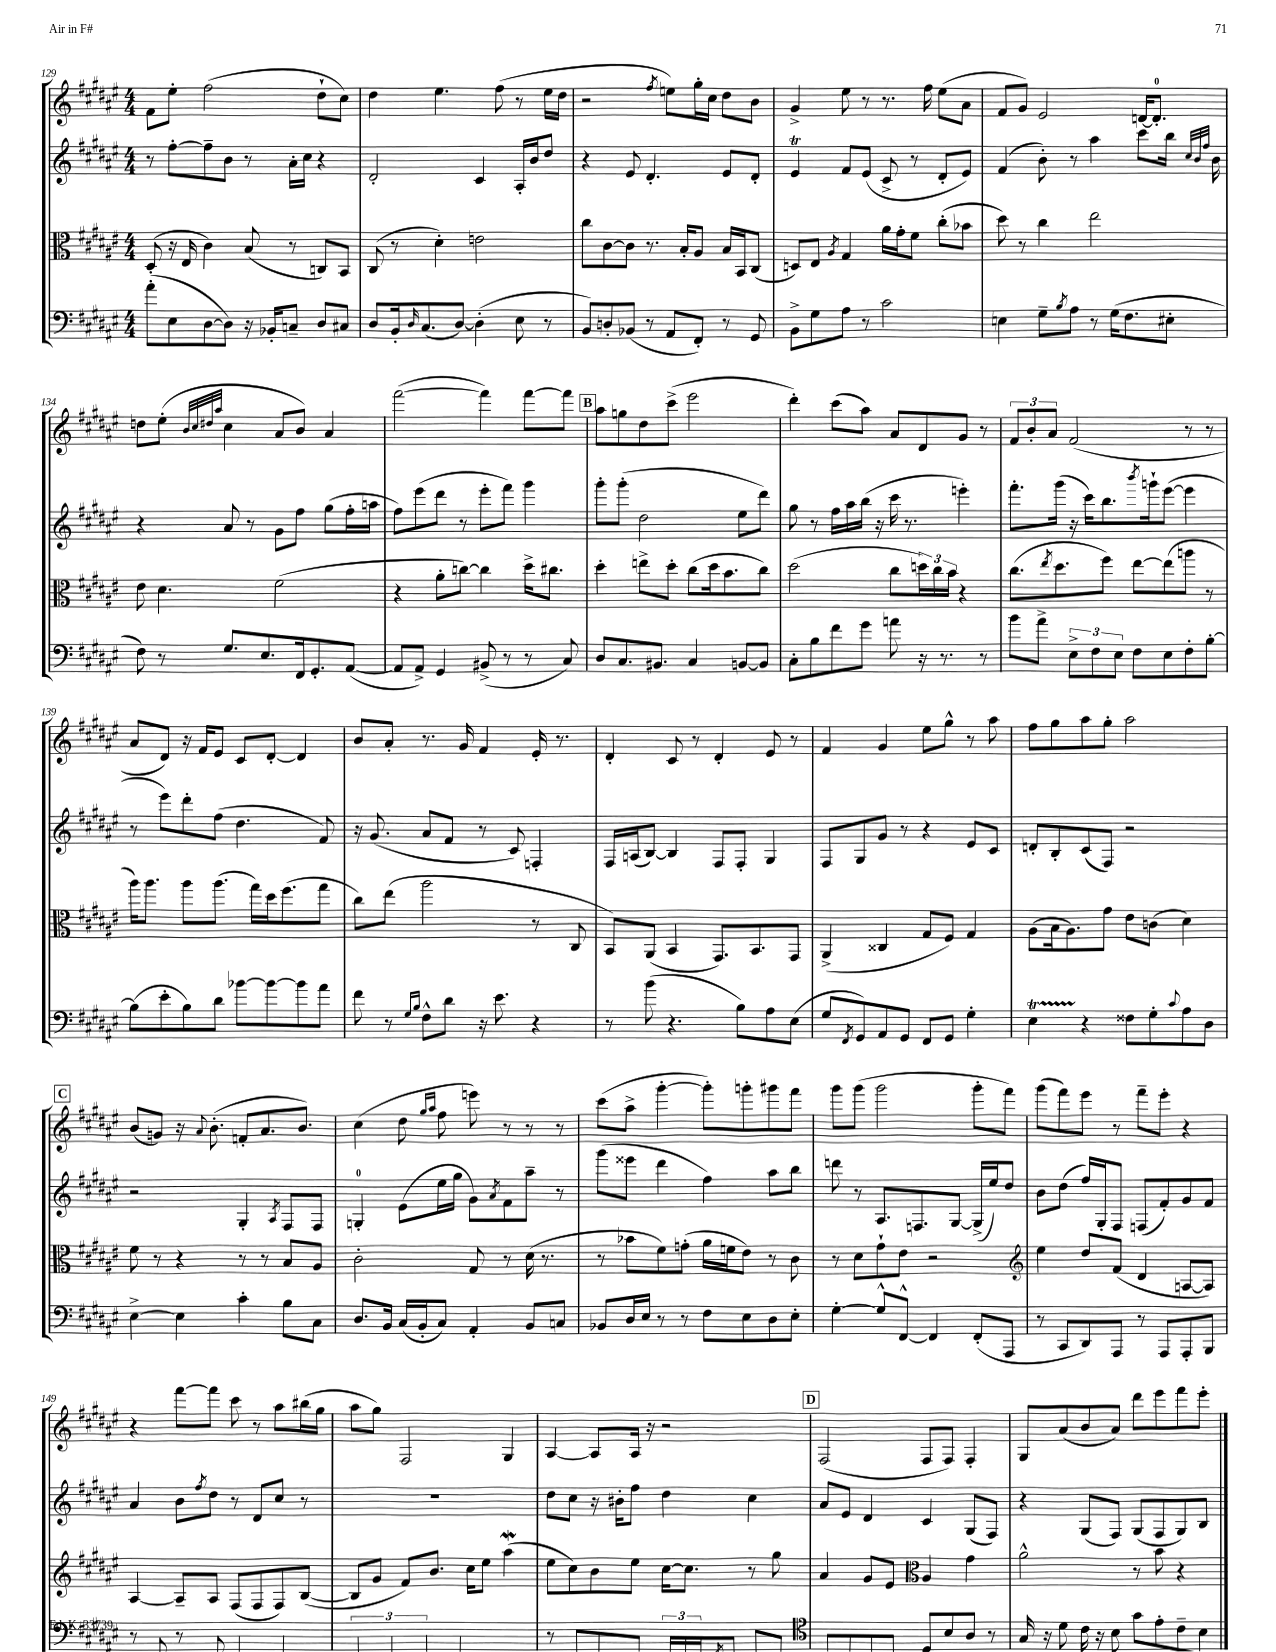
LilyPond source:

<<
\new StaffGroup <<
\new Staff = "s0" {
    \clef treble \key fis \major \numericTimeSignature \time 4/4
    fis'8 eis''8-. fis''2( dis''8-! cis''8) |
    dis''4 eis''4. fis''8( r8 eis''16 dis''16 |
    r2 \acciaccatura { fis''8 } e''8) gis''16-. cis''16 dis''8 b'8 |
    gis'4-> eis''8 r8 r8. fis''16 eis''8( ais'8 |
    fis'8 gis'8) eis'2 d'16~ d'8.-0-. |
    d''8 eis''8-.( \grace { b'32 cis''32 dis''32 ais''32 } cis''4 ais'8 b'8) ais'4 |
    fis'''2~( fis'''4) fis'''8~ fis'''8 |
    \mark \markup { \box "B" } ais''8 g''8 dis''8 cis'''8->( eis'''2 |
    dis'''4-.) cis'''8( ais''8) ais'8 dis'8 gis'8 r8 |
    \tuplet 3/2 { fis'8 b'8-. ais'8 } fis'2( r8 r8 |
    ais'8 dis'8) r16 fis'16 eis'8 cis'8 dis'8~-. dis'4 |
    b'8 ais'8-. r8. gis'16 fis'4 eis'16-. r8. |
    dis'4-. cis'8 r8 dis'4-. eis'8 r8 |
    fis'4 gis'4 eis''8 gis''8-^ r8 ais''8 |
    fis''8 gis''8 ais''8 gis''8-. ais''2 |
    \mark \markup { \box "C" } b'8( g'8) r16 \appoggiatura { ais'8 } b'8.-.( f'8-. ais'8. b'8.) |
    cis''4( dis''8 \grace { gis''16 ais''16 } fis''8 e'''8) r8 r8 r8 |
    cis'''8( ais''8-> gis'''4~-. gis'''8-.) g'''8-. gis'''8 fis'''8 |
    gis'''8 gis'''8( gis'''2 gis'''8-. fis'''8) |
    gis'''8( fis'''8) eis'''8 r8 fis'''8-- eis'''8-. r4 |
    r4 fis'''8~ fis'''8 cis'''8 r8 ais''8 bis''16( gis''16 |
    ais''8 gis''8) fis2 gis4 |
    ais4~ ais8 ais16 r16 r2 |
    \mark \markup { \box "D" } fis2( fis8 fis8) fis4-. |
    gis8 ais'8( b'8 ais'8) dis'''8 eis'''8 fis'''8 eis'''8-. \bar "|." |
}
\new Staff = "s1" {
    \clef treble \key fis \major \numericTimeSignature \time 4/4
    r8 fis''8~-. fis''8-- b'8 r8 ais'16-. cis''16 r4 |
    dis'2-. cis'4 ais16-. b'16 dis''8 |
    r4 eis'8 dis'4.-. eis'8 dis'8-. |
    eis'4\trill fis'8 eis'8( cis'8-> r8 dis'8-. eis'8) |
    fis'4( b'8-.) r8 ais''4 cis'''8 b''16 \grace { cis''32 b'32 fis''32 } b'16 |
    r4 ais'8 r8 gis'8 fis''8 gis''8( fis''16-. a''16 |
    fis''8) eis'''8( dis'''8 r8 eis'''8-. fis'''8) gis'''4 |
    \mark \markup { \box "B" } gis'''8-. gis'''8-.( dis''2 eis''8 dis'''8) |
    gis''8 r8 fis''16 ais''16 b''16( r16 cis'''16 r8. e'''4-.) |
    fis'''8.-. gis'''16( r16 cis'''16) b''8. \acciaccatura { b'''8 } g'''16-! eis'''8~( eis'''4 |
    r8 eis'''8) dis'''8-. fis''8( dis''4. fis'8) |
    r16 gis'8.( ais'8 fis'8 r8 cis'8) f4-. |
    fis16 a16( b8~) b4 fis8 fis8-. gis4 |
    fis8 gis8 gis'8 r8 r4 eis'8 cis'8 |
    d'8-. b8-. cis'8( fis8) r2 |
    \mark \markup { \box "C" } r2 gis4-. \acciaccatura { ais8 } fis8 fis8 |
    g4-0-. eis'8( eis''16 gis''16 gis'8) \acciaccatura { ais'8 } fis'8 ais''8-- r8 |
    gis'''8( eisis'''8 dis'''4 fis''4) ais''8 b''8 |
    d'''8 r8 ais8. f8. gis8~ gis16->( eis''16) dis''8 |
    b'8 dis''8( fis''16) gis16-. fis8 f8( fis'8-.) gis'8 fis'8 |
    ais'4 b'8 \acciaccatura { fis''8 } dis''8 r8 dis'8 cis''8 r8 |
    R1 |
    dis''8 cis''8 r16 bis'16-. fis''8 dis''4 cis''4 |
    \mark \markup { \box "D" } ais'8 eis'8 dis'4 cis'4 gis8( fis8) |
    r4 gis8( fis8) gis8( fis8 gis8) b8 \bar "|." |
}
\new Staff = "s2" {
    \clef alto \key fis \major \numericTimeSignature \time 4/4
    dis8-.( r16 eis16 cis'4) b8( r8 c8) b,8 |
    cis8( r8 dis'4-.) e'2 |
    cis''8 cis'8~ cis'8 r8. b16-. ais8 b16 b,16 cis8( |
    d8) eis8 \acciaccatura { ais8 } gis4 ais'16 gis'16-. fis'8 cis''8-.( bes'8 |
    dis''8) r8 cis''4 eis''2 |
    eis'8 dis'4. fis'2( |
    r4 ais'8-. c''8~) c''4 dis''16-> cis''8. |
    \mark \markup { \box "B" } dis''4-. e''8-> dis''8-. cis''8( dis''16 b'8. cis''8) |
    dis''2( cis''8 \tuplet 3/2 { d''16) cis''16 b'16 } r4 |
    cis''8.( \acciaccatura { eis''8 } dis''8. fis''8) eis''8~ eis''8( a''8 r8 |
    ais''16) ais''8. ais''8 ais''8.( gis''16) dis''16 fis''8.( gis''8 |
    cis''8) eis''8( ais''2 r8 cis8 |
    b,8) ais,8( b,4 gis,8.) b,8. gis,8 |
    ais,4->( cisis4 gis8 fis8) gis4 |
    ais8( b16 ais8.) gis'8 eis'8 c'8( dis'4) |
    \mark \markup { \box "C" } fis'8 r8 r4 r8 r8 b8 ais8 |
    cis'2-. gis8 r8 dis'16( r8. |
    r8 bes'8 fis'8) g'8-.( ais'16 f'16 eis'8) r8 cis'8 |
    r8 dis'8 gis'8-! eis'8 r2 |
    \clef treble eis''4 dis''8 fis'8( dis'4 a8~ a8) |
    ais4~ ais8-- ais8 fis8( fis8 fis8) b8~( |
    b8 gis'8 fis'8) b'8. cis''16 eis''8 ais''4\mordent( |
    eis''8 cis''8) b'8 eis''8 cis''16~ cis''8. r8 gis''8 |
    \mark \markup { \box "D" } ais'4 gis'8 eis'8 \clef alto ais4 gis'4 |
    ais'2-^ r8 b'8 r4 \bar "|." |
}
\new Staff = "s3" {
    \clef bass \key fis \major \numericTimeSignature \time 4/4
    ais'8-.( eis8 dis8~ dis8) r16 bes,16-. c8-- dis8 cis8 |
    dis8 b,16-. \grace { dis16 } cis8.( dis8~) dis4-.( eis8 r8 |
    b,8) d8-. bes,8( r8 ais,8 fis,8-.) r8 gis,8 |
    b,8-> gis8 ais8 r8 cis'2 |
    e4 gis8-- \acciaccatura { b8 } ais8 r8 gis16( fis8. eis8-. |
    fis8) r8 gis8. eis8. fis,16 gis,8.-. ais,8~( |
    ais,8 ais,8->) gis,4 bis,8->( r8 r8 cis8) |
    \mark \markup { \box "B" } dis8 cis8. bis,8. cis4 b,8~ b,8 |
    cis8-. b8 fis'8 gis'8 a'8 r16 r8. r8 |
    b'8 ais'8-> \tuplet 3/2 { eis8-> fis8 eis8 } fis8 eis8 fis8-. b8~-. |
    b8( eis'8-. b8) dis'8 bes'8~ bes'8~ bes'8 ais'8 |
    fis'8 r8 \grace { gis16 b16 } fis8-^ dis'8 r16 eis'8. r4 |
    r8 b'8( r4. b8) ais8 eis8( |
    gis8 \acciaccatura { fis,8 } gis,8) ais,8 gis,8 fis,8 gis,8 gis4-. |
    eis4\startTrillSpan r4\stopTrillSpan fisis8 gis8-. \appoggiatura { cis'8 } ais8 dis8 |
    \mark \markup { \box "C" } eis4~-> eis4 cis'4-. b8 cis8 |
    dis8. b,16 cis16( b,16-. cis8) ais,4-. b,8 c8 |
    bes,8 dis16 eis16 r8 r8 fis8 eis8 dis8 eis8-. |
    gis4~-. gis8-^ fis,8~-^ fis,4 fis,8-.( ais,,8 |
    r8 cis,8 dis,8) ais,,8 r8 ais,,8 ais,,8-. b,,8 |
    r8 cis,8 r8 b,,8 ais,,4 ais,,4 |
    \tuplet 3/2 { a,,4( b,,4) ais,,4 } cis,2 |
    r8 dis,8-. cis,8 ais,,8 \tuplet 3/2 { b,,16 cis,16 dis,16 } \acciaccatura { dis,8 } cis,8 dis,8 bis,,8 |
    \mark \markup { \box "D" } \clef tenor ais,8( b,8 gis,8~ gis,8) dis8 b8 ais8 r8 |
    gis16 r16 dis'8 cis'16 r16 b8 gis'8 eis'8-. cis'8-- b8 \bar "|." |
}
>>
>>
\layout { \context { \Score currentBarNumber = #129 } }
